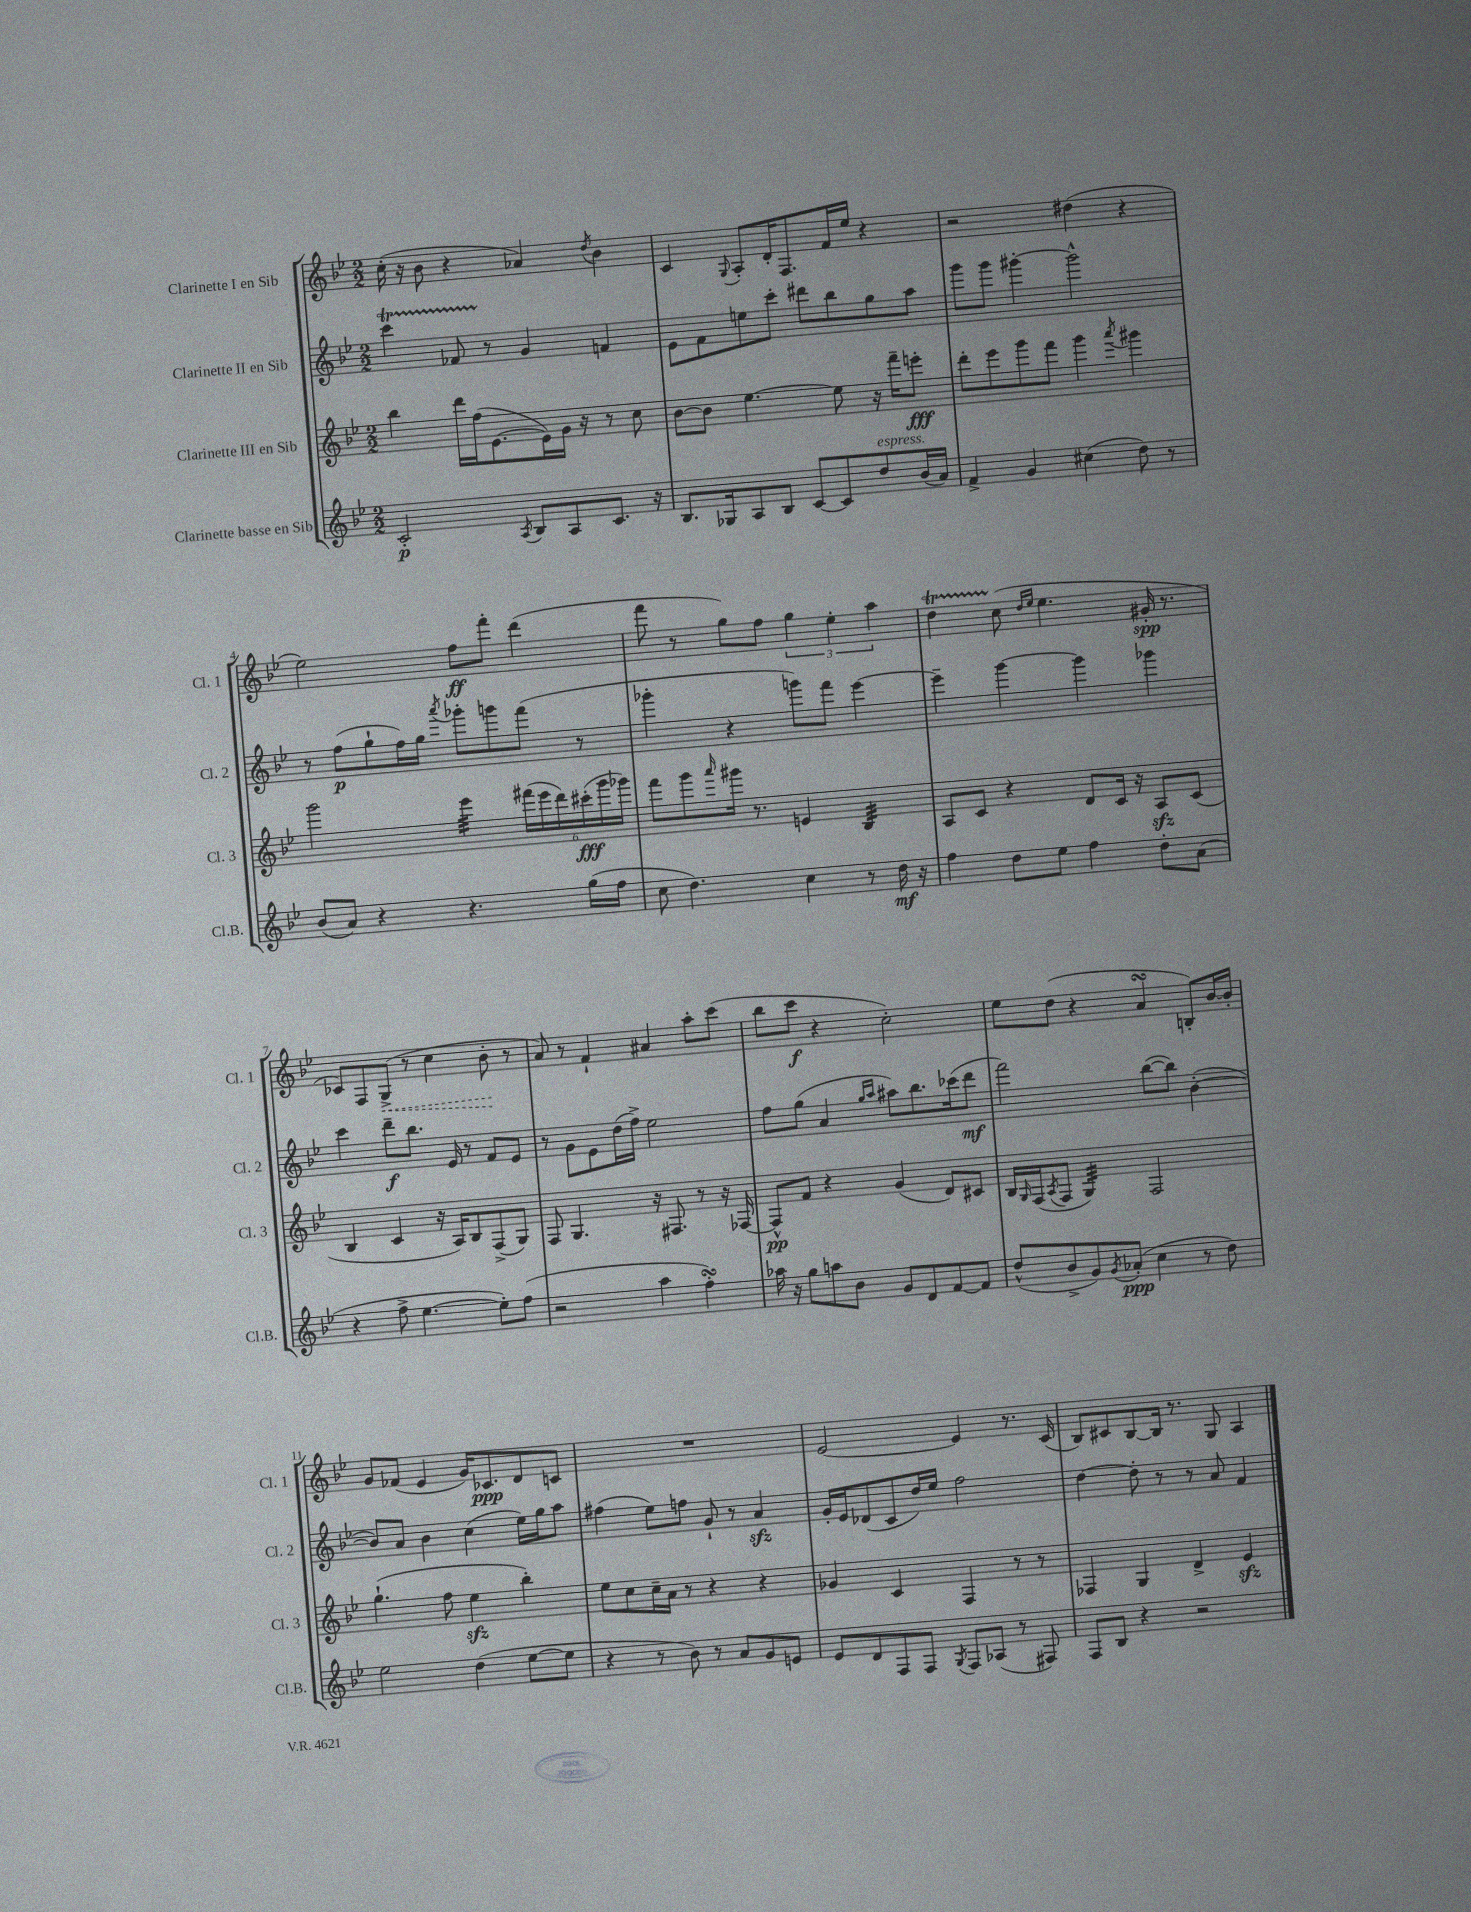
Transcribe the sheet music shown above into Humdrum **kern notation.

**kern	**kern	**kern	**kern
*staff4	*staff3	*staff2	*staff1
*clefG2	*clefG2	*clefG2	*clefG2
*k[b-e-]	*k[b-e-]	*k[b-e-]	*k[b-e-]
*M2/2	*M2/2	*M2/2	*M2/2
2c'/	4bb-\	4ccc\	(16cc'\
.	.	.	16r
.	.	.	8b-\
.	16ddd\LL	8f-/	4r
.	(16ff\J	.	.
.	[8.e-\	8r	.
8qA/	.	.	.
8B-/L	.	4g/	4a-/)
.	16e-\]L)	.	.
8A/	16g\JJ	.	.
.	16r	.	.
.	.	.	8qdd/
8.c/J	8r	4f/	4b-\
.	8cc\	.	.
16r	.	.	.
=	=	=	=
8.B-/L	[8b-\L	8e-\L	4c/
.	8b-\]J	8f\	.
16G-/k	.	.	.
.	.	.	8qqG/
8A/	[4.ee-\	8ee\	8A'/L
8B-/J	.	8ccc'\J	16d'/K
.	.	.	8.F/
[8c/L	.	8ddd#\L	.
8c/]	8ee-\]	8bb-\	16f/L
.	.	.	16ee-/JJ
8dd/	16r	8gg\	4r
.	16fff~\LK	.	.
(16b-/L	8eee'\J	8aa\J	.
16a/JJ)	.	.	.
=	=	=	=
4f^/	8ddd'\L	8ggg\L	2r
.	8eee-\	8ggg\J	.
4g/	8ggg\	[4ggg#'\	.
.	8fff\J	.	.
(4cc#\	4ggg\	2ggg#^^\]	(4dd#\
.	8qaaa/	.	.
8dd\)	4ggg#\	.	4r
8r	.	.	.
=	=	=	=
(8b-/L	2ggg\	8r	2ee-\)
8a/J)	.	(8ff\L	.
4r	.	8gg`\	.
.	.	16ff\L)	.
.	.	16gg\JJ	.
.	.	8qaaa/	.
4.r	4eee-\	8ggg-'\L	8ff\L
.	.	8ggg\	8fff'\J
.	(24fff#\LL	(8fff\J	(4ddd\
.	24eee-\	.	.
.	24ddd\)	.	.
(16gg\LL	(24ccc#'\	8r	.
.	24ggg\	.	.
16ff\JJ	.	.	.
.	24ggg-\JJ)	.	.
=	=	=	=
8cc\	8fff\L	4ggg-'\	8fff\
4.dd\)	8ggg\	.	8r
.	16qqaaa/	.	.
.	16ggg#\Jk	4r	8gg\L)
.	8.r	.	.
.	.	.	8ff\J
4cc\	4e/	8ggg\L)	6gg\
.	.	8fff\J	.
.	.	.	6ee-'\
8r	4B-/	[4eee-\	.
.	.	.	6aa\
16dd\	.	.	.
16r	.	.	.
=	=	=	=
4ff\	8A/L	4eee-~\]	4dd\
.	8c/J	.	.
8dd\L	4r	[4ggg\	(8cc\
.	.	.	16qqdd/LL
.	.	.	16qqee-/JJ
8ee-\J	.	.	4.ee-\
4ff\	8d/L	4ggg\]	.
.	16c/Jk	.	.
.	16r	.	.
8dd'\L	8A/L	4ggg-\	16g#'/
.	.	.	8.r
(8a\J	(8c/J	.	.
=	=	=	=
4r	4B-/	4ccc\	8c-/L)
.	.	.	8F/
8ff^\	4c/	8ddd~\L	(8G^/J
[4.ee-\	.	8.bb-\J	8r
.	16r	.	4cc\
.	16A/LK)	16e-/	.
.	8B-/	8r	.
8ee-'\]L)	(8F^/	8f/L	8b-'\
(8ff\J	8G/J)	8e-/J	8r
=	=	=	=
2r	8F/	8r	8a/)
.	4.G/	8g\L	8r
.	.	8e-\	4f`/
.	.	(16dd\L	.
.	.	16ff^\JJ)	.
4aa\	16r	2ee-\	4a#/
.	8.F#/	.	.
4ff'\)	8r	.	8aa'\L
.	16r	.	(8ccc\J
.	[16F-/	.	.
=	=	=	=
16aa-\	8F-^^/]L	8ff\L	8bb-\L
16r	.	.	.
8gg\L	8f/J	(8gg\J	8ccc\J
8aa\	4r	4a/	4r
8b-\J	.	.	.
.	.	16qqgg/LL	.
.	.	16qqaa/JJ	.
8g/L	(4g/	8aa#\L)	2cc'\)
8d/	.	8.bb-\	.
[8f/	8d/L)	.	.
.	.	(16ccc-\k	.
8f/]J	8c#/J	8ddd\J	.
=	=	=	=
(8dd^^/L	16B-/LL	2fff\)	8ee-\L
.	16qqG/	.	.
.	(16F/J	.	.
.	8qA/	.	.
8b-^/	8F/J	.	(8dd\J
8g/)	4G/)	.	4r
8qg/	.	.	.
(8a-'/J	.	.	.
4cc\	2F/	([8bb-\L	4a/
.	.	8bb-\]J)	.
8r	.	([4b-'\	8B'/L)
8dd\)	.	.	[16b-/L
.	.	.	16b-'/]JJ
=	=	=	=
2ee-\	(4.gg`\	8b-/]L)	8g/L
.	.	8a/J	(8f-/J
.	.	4b-\	4e-/
.	8ff\	.	.
(4dd\	4ee-\	(4cc\	16g/LK)
.	.	.	8.c-/
[8ee-\L	4bb-'\)	16ee-\LL)	8d/
.	.	16gg\J	.
8ee-\]J	.	8aa\J	8c/J
=	=	=	=
4r	8ee-\L	(4ff#\	1r
.	8cc\	.	.
8r	16cc~\L	8ee-\L)	.
.	16a\JJ	.	.
8b-\)	8r	8ff\J	.
8r	4r	8g`/	.
8a/L	.	8r	.
8g/	4r	4a/	.
8e/J	.	.	.
=	=	=	=
8e-/L	4g-/	16g'/LL	[2e-/
.	.	16e-/J	.
8d/	.	(8d-/	.
8F/	4c/	8c/	.
8F/J	.	16dd/L)	.
.	.	16ee-/JJ	.
8qG/	.	.	.
8F/L	4F/	2ff\	4e-/]
(8A-/J	.	.	.
8r	8r	.	8.r
8F#/)	8r	.	.
.	.	.	(16c/
=	=	=	=
8F/L	4F-/	[4dd\	8B-/L)
8B-/J	.	.	8c#/
4r	4G/	8dd'\]	[8B-/
.	.	8r	16B-/]Jk
.	.	.	8.r
2r	4d^/	8r	.
.	.	8a/	8G/
.	4e-/	4f/	4A/
==	==	==	==
*-	*-	*-	*-
